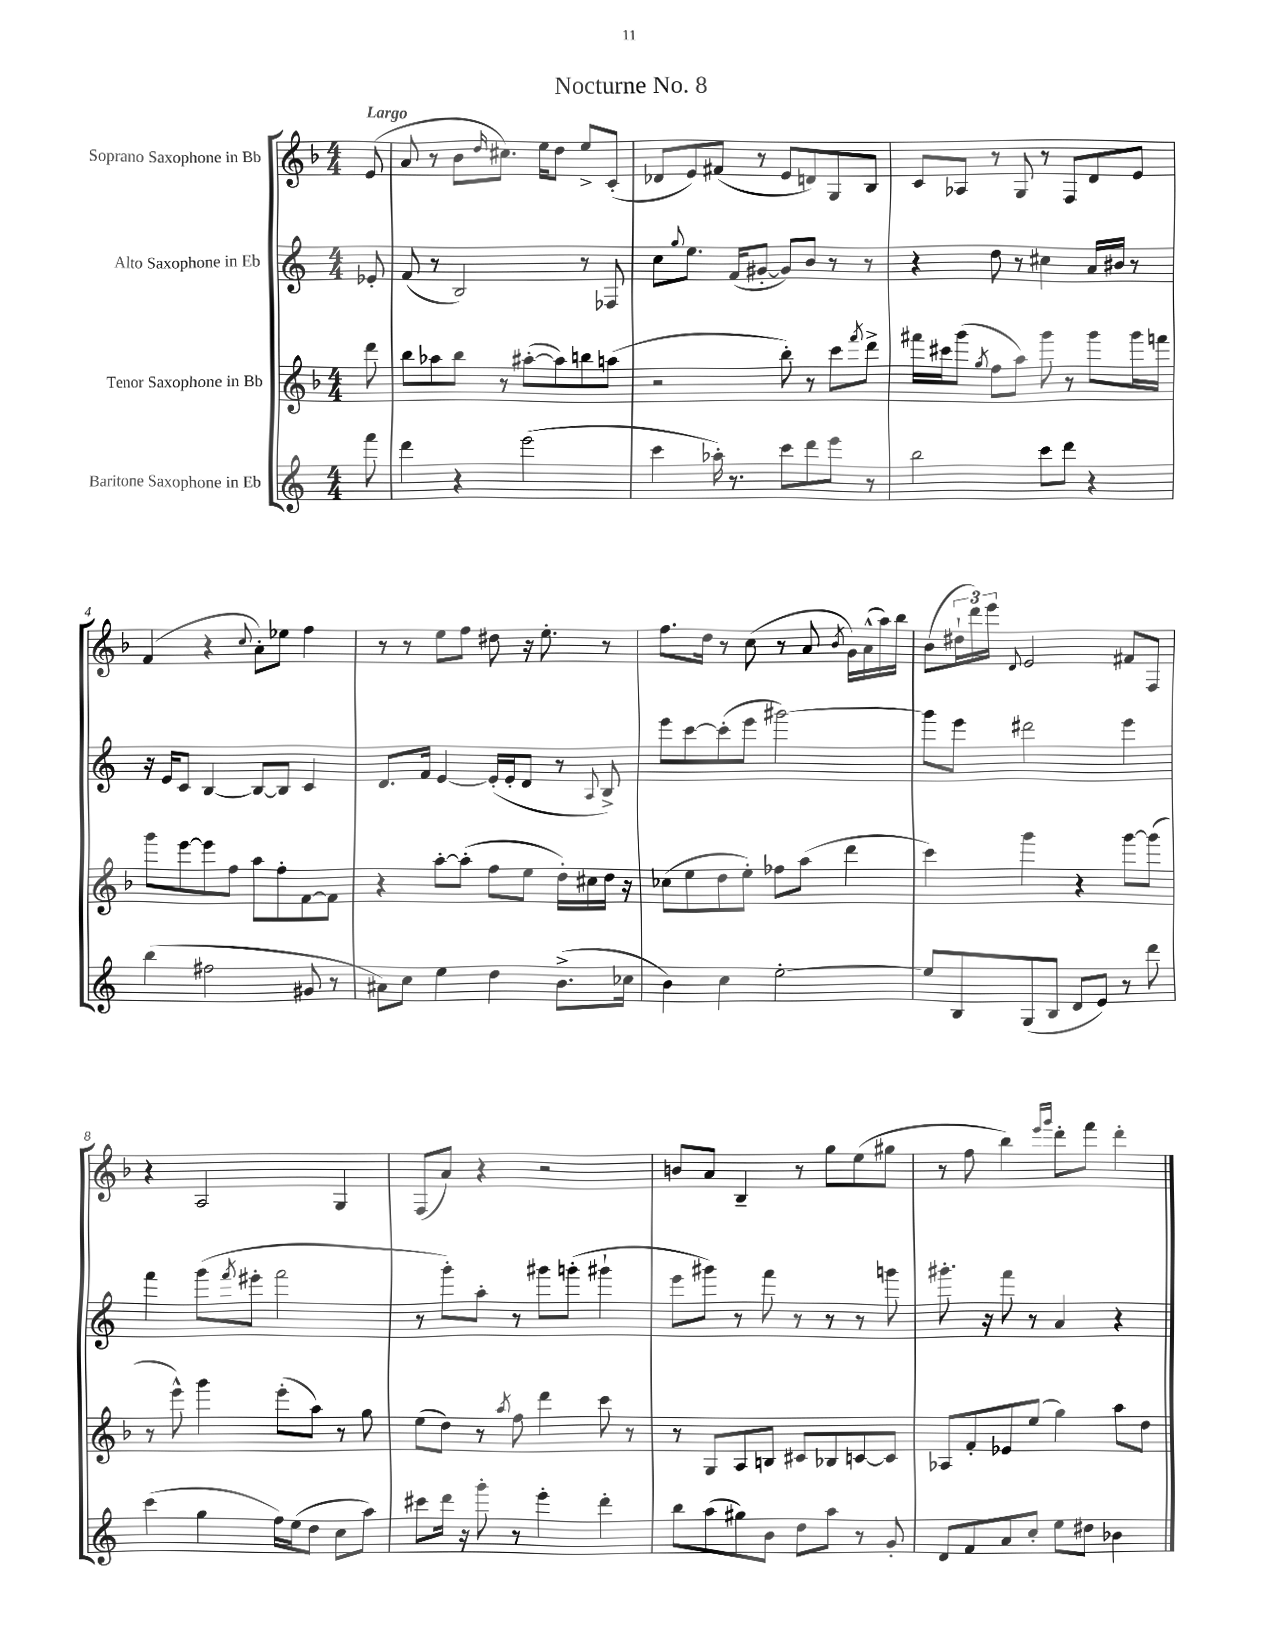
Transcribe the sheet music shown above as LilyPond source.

\header { title = "Nocturne No. 8" }
<<
\new StaffGroup <<
\new Staff = "s0" \with { instrumentName = "Soprano Saxophone in Bb" } {
    \clef treble \key f \major \numericTimeSignature \time 4/4 \partial 8 \tempo "Largo"
    e'8( |
    a'8 r8 bes'8 \grace { d''16 } cis''8.) e''16 d''8 e''8-> c'8-.( |
    des'8 e'8) fis'8( r8 e'8 d'8) g8 bes8 |
    c'8 aes8 r8 g8 r8 f8 d'8 e'8 |
    f'4( r4 \appoggiatura { c''8 } a'8-.) ees''8 f''4 |
    r8 r8 e''8 f''8 dis''8 r16 e''8.-. r8 |
    f''8. d''16 r8 c''8( r8 a'8 \acciaccatura { bes'8 } g'16) a'16-^( a''16) bes''16 |
    bes'8( \tuplet 3/2 { dis''16-! d'''16) e'''16 } \appoggiatura { d'8 } e'2 fis'8 f8 |
    r4 a2 g4 |
    f8( a'8) r4 r2 |
    b'8 a'8 bes4-- r8 g''8 e''8( gis''8 |
    r8 f''8 bes''4) \grace { e'''16 g'''16 } d'''8-. f'''8 d'''4-. \bar "|." |
}
\new Staff = "s1" \with { instrumentName = "Alto Saxophone in Eb" } {
    \clef treble \key c \major \numericTimeSignature \time 4/4 \partial 8
    ees'8-. |
    f'8( r8 b2) r8 fes8 |
    c''8 \appoggiatura { g''8 } e''8. f'16( gis'8~-. gis'8) b'8 r8 r8 |
    r4 d''8 r8 cis''4 a'16 bis'16 r8 |
    r16 e'16 c'8 b4~ b8~ b8 c'4 |
    d'8. f'16 e'4~ e'16-.( e'16-. d'8 r8 \appoggiatura { a8 } b8->) |
    e'''8 c'''8~ c'''8-.( e'''8 gis'''2~) |
    gis'''8 e'''8 dis'''2 e'''4 |
    f'''4 g'''8( \acciaccatura { f'''8 } eis'''8-. f'''2 |
    r8 g'''8-.) a''8-. r8 gis'''8 g'''8-.( gis'''4-! |
    e'''8 gis'''8) r8 f'''8 r8 r8 r8 g'''8 |
    gis'''8.-. r16 f'''8 r8 a'4 r4 \bar "|." |
}
\new Staff = "s2" \with { instrumentName = "Tenor Saxophone in Bb" } {
    \clef treble \key f \major \numericTimeSignature \time 4/4 \partial 8
    d'''8 |
    bes''8 aes''8 bes''8 r8 ais''8~-.( ais''8) b''8 a''8( |
    r2 bes''8-.) r8 c'''8 \acciaccatura { f'''8 } d'''8-> |
    fis'''16 cis'''16 g'''8( \acciaccatura { g''8 } f''8 a''8) g'''8 r8 g'''8 g'''16 f'''16 |
    g'''8 e'''8~ e'''8 f''8 a''8 f''8-. f'8~ f'8 |
    r4 a''8~-. a''8-.( f''8 e''8 d''16-.) cis''16 d''16 r16 |
    ces''8( e''8 d''8 e''8-.) fes''8 a''8( d'''4 |
    c'''4) g'''4 r4 g'''8~ g'''8( |
    r8 e'''8-^) g'''4 e'''8-.( a''8) r8 g''8 |
    e''8( d''8) r8 \acciaccatura { a''8 } f''8 d'''4 c'''8 r8 |
    r8 g8 a8 b8 cis'8 bes8 c'8~ c'8 |
    aes8 f'8-. ees'8 e''8( g''4) a''8 d''8 \bar "|." |
}
\new Staff = "s3" \with { instrumentName = "Baritone Saxophone in Eb" } {
    \clef treble \key c \major \numericTimeSignature \time 4/4 \partial 8
    f'''8 |
    d'''4 r4 e'''2( |
    c'''4 aes''16-.) r8. c'''8 d'''8 e'''8 r8 |
    b''2 c'''8 d'''8 r4 |
    b''4( fis''2 gis'8 r8 |
    ais'8) c''8 e''4 d''4 b'8.->( ces''16 |
    b'4) c''4 e''2~-. |
    e''8 b8 g8( b8 d'8 e'8) r8 d'''8 |
    c'''4( g''4 f''16) e''16( d''8 c''8 a''8) |
    cis'''8 d'''16 r16 g'''8-. r8 e'''4-. d'''4-. |
    b''8 a''8( gis''8) b'8 d''8 a''8 r8 g'8-. |
    d'8 f'8 a'8 c''8-. e''8 dis''8 bes'4 \bar "|." |
}
>>
>>
